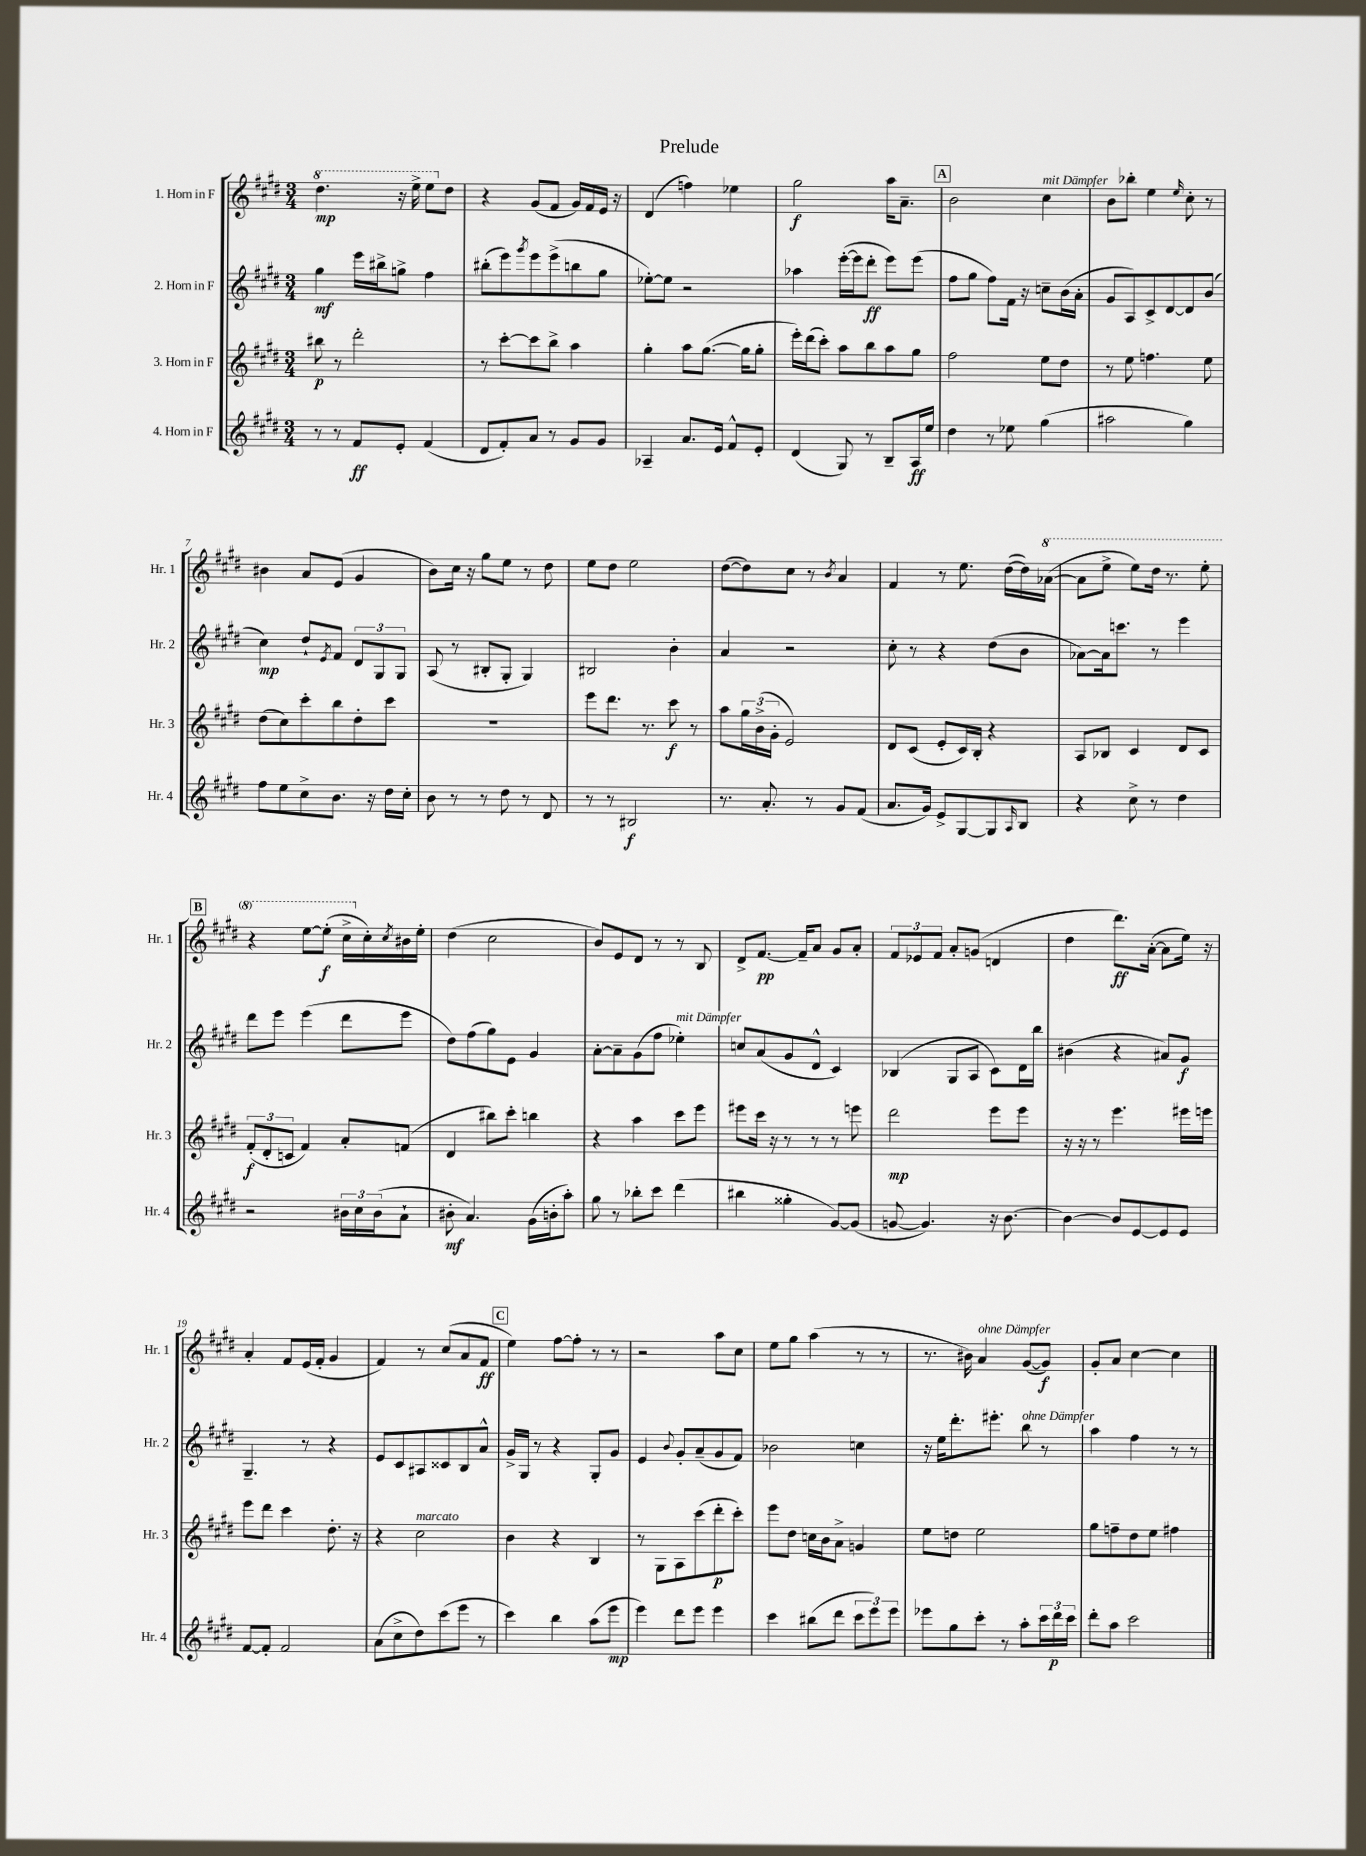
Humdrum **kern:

**kern	**kern	**kern	**kern
*staff4	*staff3	*staff2	*staff1
*clefG2	*clefG2	*clefG2	*clefG2
*k[f#c#g#d#]	*k[f#c#g#d#]	*k[f#c#g#d#]	*k[f#c#g#d#]
*M3/4	*M3/4	*M3/4	*M3/4
8r	8bb#	4gg#	4.ddd#
8r	8r	.	.
8f#	2ddd#'	16eee	.
.	.	16bb#^	.
8e'	.	8gg^	16r
.	.	.	16eee^
(4f#	.	4ff#	8eee
.	.	.	8dd#
=	=	=	=
8d#	8r	(8bb#'	4r
8f#')	[8ccc#'	8eee)	.
.	.	8qggg#	.
8a	8ccc#]	8eee	(8g#
8r	8bb^	(8eee^	8f#
8g#	4aa	8bb	16g#)
.	.	.	16f#
8g#	.	8gg#	16e
.	.	.	16r
=	=	=	=
4A-~	4gg#'	[8ee-')	(4d#
.	.	8ee-]	.
8.a	8aa	2r	4ff)
.	([8.gg#	.	.
16e	.	.	.
8f#^^	.	.	4ee-
.	16gg#]	.	.
8e'	8gg#'	.	.
=	=	=	=
(4d#	16eee')	4aa-	2gg#
.	(16ddd#	.	.
.	8ccc#')	.	.
8G#)	8aa	([16eee'	.
.	.	16eee]	.
8r	8bb	8ddd#'	.
8B~	8aa	8eee)	16aa
.	.	.	8.a~
16A	8gg#	(8eee	.
16ee	.	.	.
=	=	=	=
4dd#	2ff#	8ff#	2b
.	.	8gg#	.
8r	.	8ff#)	.
8ee-	.	16f#	.
.	.	16r	.
(4gg#	8ee	8cc~	4cc#
.	8dd#	(16b	.
.	.	16a'	.
=	=	=	=
2aa#	8r	8g#	8b
.	8ee	8A)	8bb-'
.	4.ff	8c#^	4ee
.	.	[8d#	.
.	.	.	16qqee
4gg#)	.	8d#]	8cc#'
.	8ee	(8b	8r
=	=	=	=
8ff#	(8dd#	4cc#)	4b#
8ee	8cc#)	.	.
8cc#^	8ccc#'	8dd#`	8a
.	.	8qe	.
8.b	8bb	8f#	(8e
.	8dd#'	12d#	4g#
16r	.	.	.
.	.	12G#	.
16dd#	8ccc#	.	.
.	.	12G#	.
16cc#'	.	.	.
=	=	=	=
8b	2.r	(8A	8b)
8r	.	8r	16cc#
.	.	.	16r
8r	.	8B#'	8gg#
8dd#	.	8G#'	8ee
8r	.	4G#)	8r
8d#	.	.	8dd#
=	=	=	=
8r	8eee	2B#	8ee
8r	8.ddd#	.	8dd#
2B#	.	.	2ee
.	8.r	.	.
.	8ccc#	4b'	.
.	8r	.	.
=	=	=	=
8.r	8aa	4a	([8dd#
.	24gg#	.	8dd#])
.	(24b^	.	.
8.a'	.	.	.
.	24g#'	.	.
.	2e)	2r	8cc#
8r	.	.	8r
.	.	.	8qb
8g#	.	.	4a
(8f#	.	.	.
=	=	=	=
8.a	8d#	8cc#'	4f#
.	(8c#	8r	.
16g#)	.	.	.
8e^	8e'	4r	8r
[8G#	16c#)	.	8.ee
.	16B'	.	.
8G#]	4r	(8dd#	.
.	.	.	([16dd#
16qqA	.	.	.
8B	.	8b	16dd#])
.	.	.	([16aa-
=	=	=	=
4r	8A	[8a-)	8aa-]
.	8B-	16a-]	8eee^
.	.	8.ccc	.
8cc#^	4c#	.	8eee)
8r	.	8r	16ddd#
.	.	.	8.r
4dd#	8d#	4eee	.
.	8c#	.	8eee'
=	=	=	=
2r	(12f#'	8ddd#	4r
.	12d#'	.	.
.	.	8eee	.
.	12c	.	.
.	4f#)	(4eee	[8eee
.	.	.	(8eee']
24b#	8a'	8ddd#	16ccc#^
24cc#	.	.	.
.	.	.	16cc#')
(24b#	.	.	.
.	.	.	8qcc#
8a`	(8f	8eee	16b#
.	.	.	16ee'
=	=	=	=
8b#'	4d#	8dd#)	(4dd#
4.a)	.	(8ff#	.
.	8bb#)	8gg#)	2cc#
.	8ccc#'	8e	.
(16g#	4bb	4g#	.
16b'	.	.	.
8aa')	.	.	.
=	=	=	=
8gg#	4r	[8a'	8b)
8r	.	8a~]	8e
8bb-'	4aa	(8g#	8d#
8ccc#	.	8ff#	8r
(4ddd#	8ccc#	4ee-')	8r
.	8eee	.	8B
=	=	=	=
4bb#	8eee#	8cc	8d#^
.	16ccc#	(8a	[8.f#
.	16r	.	.
4gg##'	8r	8g#	.
.	.	.	16f#~]
.	8r	8d#^^	8a
[8g#)	8r	4c#)	8g#
(8g#]	8eee	.	8a'
=	=	=	=
[8g	2ddd#	(4B-	12f#
.	.	.	12e-
4.g])	.	.	.
.	.	.	12f#
.	.	8G#	8a'
.	.	8A	(8g
16r	8eee	8c#)	4d
[8.b	.	.	.
.	8eee	16d#	.
.	.	16bb	.
=	=	=	=
4b_	16r	(4b#	4dd#
.	16r	.	.
.	8r	.	.
8b]	4.eee	4r	8.ddd#)
[8e	.	.	.
.	.	.	([16a'
8e]	.	8a#)	8a]
8e	16eee#	8g#	16ee)
.	16eee	.	16r
=	=	=	=
[8f#	8eee	4.G#~	4a'
8f#']	8ddd#	.	.
2f#	4ccc#	.	8f#
.	.	8r	(16e
.	.	.	16f#'
.	8.dd#'	4r	4g#
.	16r	.	.
=	=	=	=
(8a	4r	8e	4f#)
8cc#^	.	8c#	.
8dd#)	2cc#	8A#	8r
(8ccc#	.	8c##	(8cc#
8eee	.	8B	8a
8r	.	8a^^	8f#
=	=	=	=
4ccc#)	4b	16g#^	4ee)
.	.	16G#	.
.	.	8r	.
4bb	4r	4r	[8ff#
.	.	.	8ff#']
(8aa	4B	8G#'	8r
8eee	.	8g#	8r
=	=	=	=
4eee)	8r	4e	2r
.	8G#	.	.
.	.	8qqb	.
8ddd#	8A	8g#'	.
8eee	(8ccc#	(8a~	.
4eee	8ddd#'	8g#	8aa
.	8ccc#')	8f#)	8cc#
=	=	=	=
4ccc#	8eee	2b-	8ee
.	8dd#	.	8gg#
(8bb#	16cc	.	(4aa
.	16b	.	.
8ddd#	8a^	.	.
12ccc#	4g	4cc	8r
12eee)	.	.	.
.	.	.	8r
12eee	.	.	.
=	=	=	=
8eee-	8ee	16r	8.r
.	.	16ee	.
8gg#	8dd	8.ddd#'	.
.	.	.	16b#)
8ccc#'	2ee	.	4a
.	.	8.eee#'	.
8r	.	.	.
8aa'	.	8bb	([8g#
24ccc#	.	8r	8g#])
24ddd#	.	.	.
24ccc#	.	.	.
=	=	=	=
8ddd#'	8gg#	4aa	8g#'
8aa	8ff~	.	8a
2ccc#	8dd#	4ff#	[4cc#
.	8ee	.	.
.	4ff#	8r	4cc#]
.	.	8r	.
==	==	==	==
*-	*-	*-	*-
